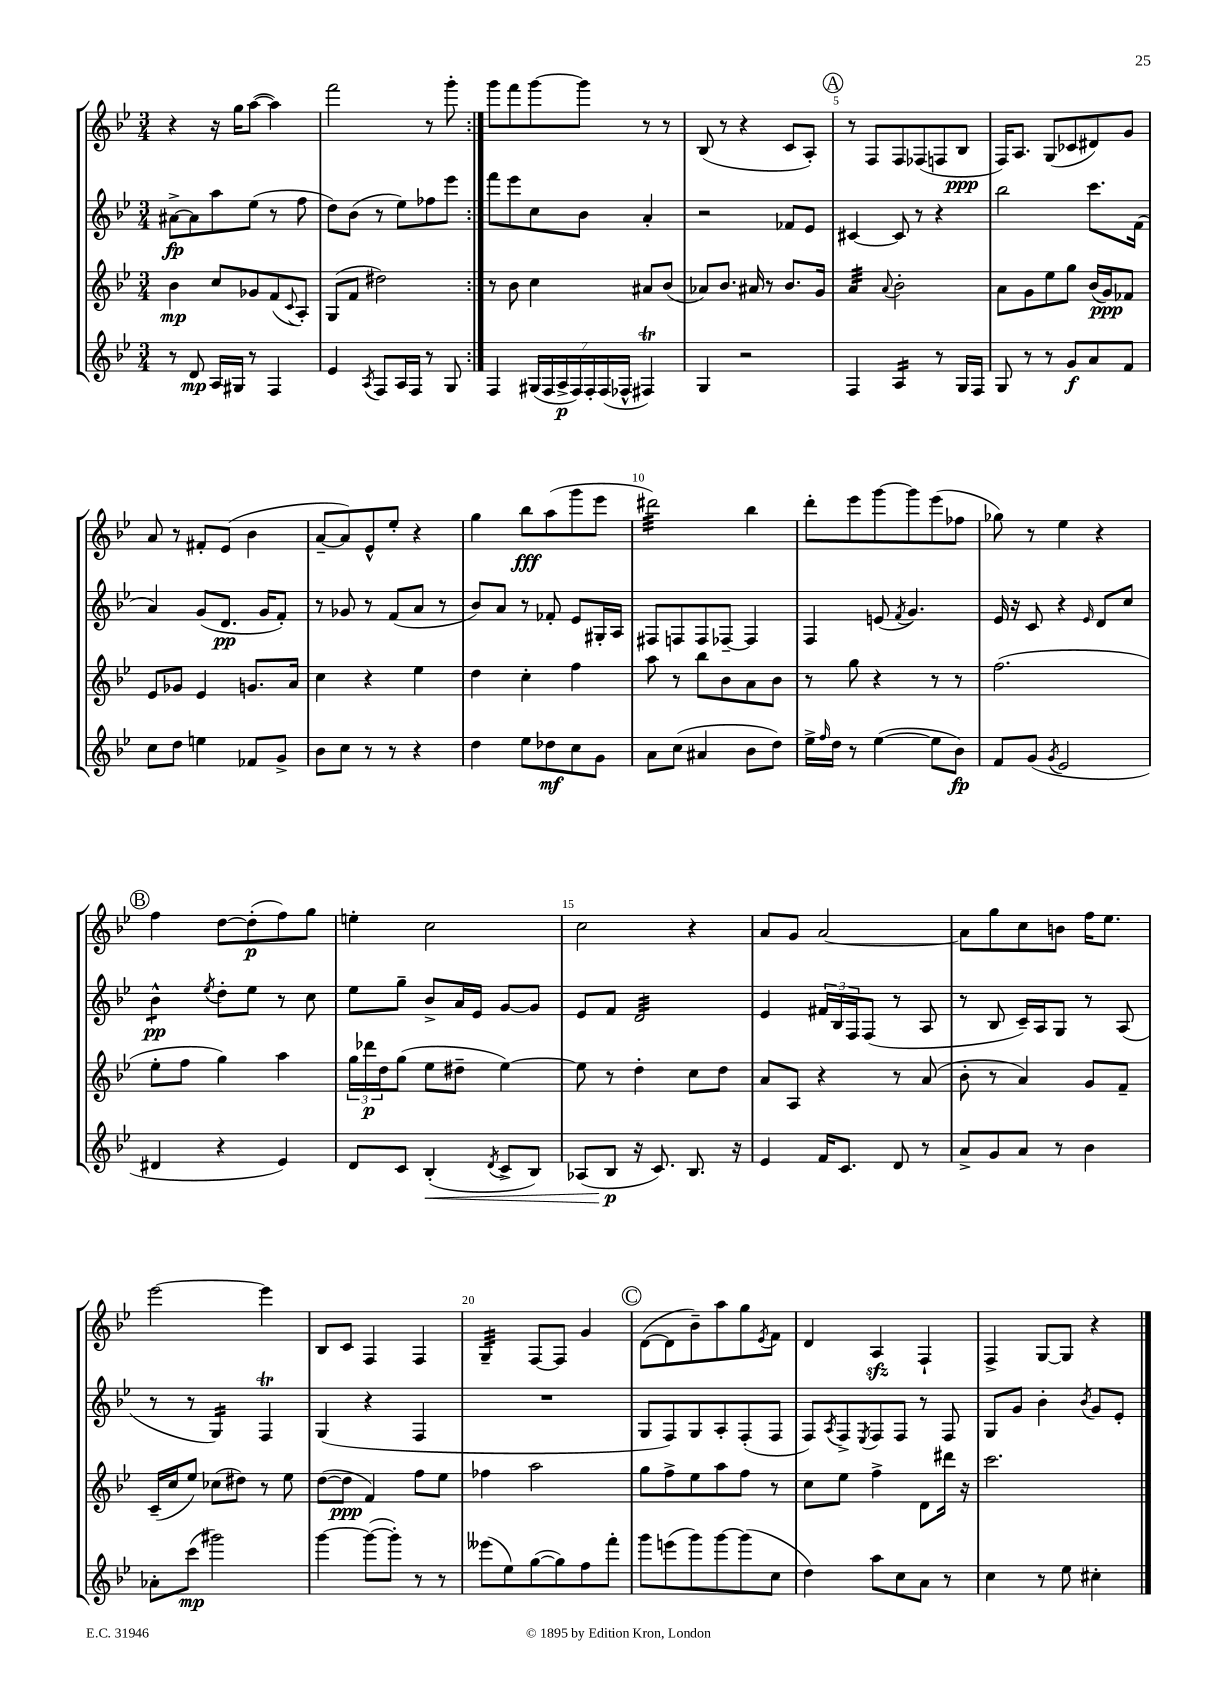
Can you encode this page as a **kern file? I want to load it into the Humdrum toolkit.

**kern	**kern	**kern	**kern
*staff4	*staff3	*staff2	*staff1
*clefG2	*clefG2	*clefG2	*clefG2
*k[b-e-]	*k[b-e-]	*k[b-e-]	*k[b-e-]
*M3/4	*M3/4	*M3/4	*M3/4
8r	4b-	[8a#^	4r
8d	.	8a#]	.
16A	8cc	8aa	16r
16G#	.	.	16gg
8r	8g-	(8ee-	([8aa
4F	(8f	8r	4aa])
.	8qqc	.	.
.	8A')	8ff	.
=	=	=	=
4e-	(8G	8dd)	2fff
.	8f	(8b-	.
8qA	.	.	.
8F	2dd#)	8r	.
16A	.	8ee-)	.
16F	.	.	.
8r	.	8ff-	8r
8G	.	8eee-	8ggg'
=:|!	=:|!	=:|!	=:|!
4F	8r	8fff	8ggg
.	8b-	8eee-	8fff
(28G#	4cc	8cc	[8ggg
28F	.	.	.
28A^	.	.	.
28F)	.	.	.
.	.	8b-	8ggg]
28F'	.	.	.
(28F	.	.	.
28F-^^	.	.	.
4F#)	8a#	4a'	8r
.	(8b-	.	8r
=	=	=	=
4G	8a-)	2r	(8B-
.	8.b-	.	8r
2r	.	.	4r
.	16a#	.	.
.	8r	.	.
.	8.b-	8f-	8c
.	.	8e-	8A')
.	16g	.	.
=	=	=	=
4F	4a	[4c#	8r
.	.	.	8F
.	8qqa	.	.
4A	2b-'	8c#]	8F
.	.	8r	(8F-
8r	.	4r	8F
16G	.	.	8B-
16F	.	.	.
=	=	=	=
8G	8a	2bb-	16F)
.	.	.	8.A
8r	8g	.	.
8r	8ee-	.	(8G
8g	8gg	.	8c-
8a	(16b-	8.ccc	8d#)
.	16g)	.	.
8f	8f-	.	8g
.	.	(16f	.
=	=	=	=
8cc	8e-	4a)	8a
8dd	8g-	.	8r
4ee	4e-	(8g	8f#'
.	.	8.d	(8e-
8f-	8.g	.	4b-
.	.	16g	.
8g^	.	8f')	.
.	16a	.	.
=	=	=	=
8b-	4cc	8r	[8a~
8cc	.	8g-	8a])
8r	4r	8r	8e-^^
8r	.	(8f	8ee-'
4r	4ee-	8a	4r
.	.	8r	.
=	=	=	=
4dd	4dd	8b-)	4gg
.	.	8a	.
8ee-	4cc'	8r	8bb-
8dd-	.	8f-'	(8aa
8cc	4ff	8e-	8ggg
8g	.	16G#'	8eee-
.	.	16A	.
=	=	=	=
8a	8aa	8F#	2ddd#)
(8cc	8r	8F	.
4a#	8bb-	8F	.
.	8b-	[8F-~	.
8b-	8a	4F-]	4bb-
8dd)	8b-	.	.
=	=	=	=
16ee-^	8r	4F	8ddd'
16qqff	.	.	.
16dd	.	.	.
8r	8gg	.	8eee-
([4ee-	4r	(8e	[8ggg
.	.	8qf	.
.	.	4.g)	8ggg]
8ee-]	8r	.	(8eee-
8b-)	8r	.	8ff-
=	=	=	=
8f	(2.ff	16e-	8gg-)
.	.	16r	.
(8g	.	8c	8r
8qg	.	.	.
2e-	.	4r	4ee-
.	.	16qqe-	.
.	.	8d	4r
.	.	8cc	.
=	=	=	=
4d#	8ee-'	4b-^^	4ff
.	8ff	.	.
.	.	8qee-	.
4r	4gg)	8dd'	[8dd
.	.	8ee-	(8dd']
4e-)	4aa	8r	8ff)
.	.	8cc	8gg
=	=	=	=
8d	24gg	8ee-	4ee'
.	24ddd-	.	.
.	24dd	.	.
8c	(8gg	8gg~	.
(4B-'	8ee-	8b-^	2cc
.	8dd#~	16a	.
.	.	16e-	.
8qd	.	.	.
8c^	[4ee-)	[8g	.
8B-)	.	8g]	.
=	=	=	=
(8A-	8ee-]	8e-	2cc
8B-	8r	8f	.
16r	4dd'	2d	.
8.c)	.	.	.
8.B-	8cc	.	4r
.	8dd	.	.
16r	.	.	.
=	=	=	=
4e-	8a	4e-	8a
.	8A	.	8g
16f	4r	24f#	[2a
.	.	24B-	.
8.c	.	.	.
.	.	24F	.
.	.	(8F	.
8d	8r	8r	.
8r	(8a	8A	.
=	=	=	=
8a^	8b-'	8r	8a]
8g	8r	8B-	8gg
8a	4a)	16c~)	8cc
.	.	16A	.
8r	.	8G	8b
4b-	8g	8r	16ff
.	.	.	8.ee-
.	8f~	(8A	.
=	=	=	=
8a-'	(16c~	8r	[2eee-
.	16cc	.	.
(8ccc	8ee-)	8r	.
2ggg#)	(8cc-	4G)	.
.	8dd#)	.	.
.	8r	4F	4eee-]
.	8ee-	.	.
=	=	=	=
[4ggg	([8dd	(4G	8B-
.	8dd]	.	8c
(8ggg_	4f)	4r	4F
8ggg'])	.	.	.
8r	8ff	4F	4F
8r	8ee-	.	.
=	=	=	=
(8eee--	4ff-	2.r	4G~
8ee-)	.	.	.
([8gg	2aa	.	[8F
8gg])	.	.	8F]
8ff	.	.	4g
8fff'	.	.	.
=	=	=	=
8ggg	8gg	8G	([8d
(8eee	8ff^	8F)	8d]
8ggg)	8ee-	8G	8b-~)
[8ggg	8aa	8A'	8aa
(8ggg]	8ff	(8F'	8gg
.	.	.	8qe-
8cc	8r	8F	8f
=	=	=	=
4dd)	8cc	8F)	4d
.	.	8qA	.
.	8ee-	8F^	.
.	.	8qE-	.
8aa	4ff^	8F	4A
8cc	.	8F	.
8a	8d	8r	4F`
8r	16ddd#	8F	.
.	16r	.	.
=	=	=	=
4cc	2.ccc	8G	4F^
.	.	8g	.
8r	.	4b-'	[8G
8ee-	.	.	8G]
.	.	8qb-	.
4cc#'	.	8g	4r
.	.	8e-'	.
==	==	==	==
*-	*-	*-	*-
